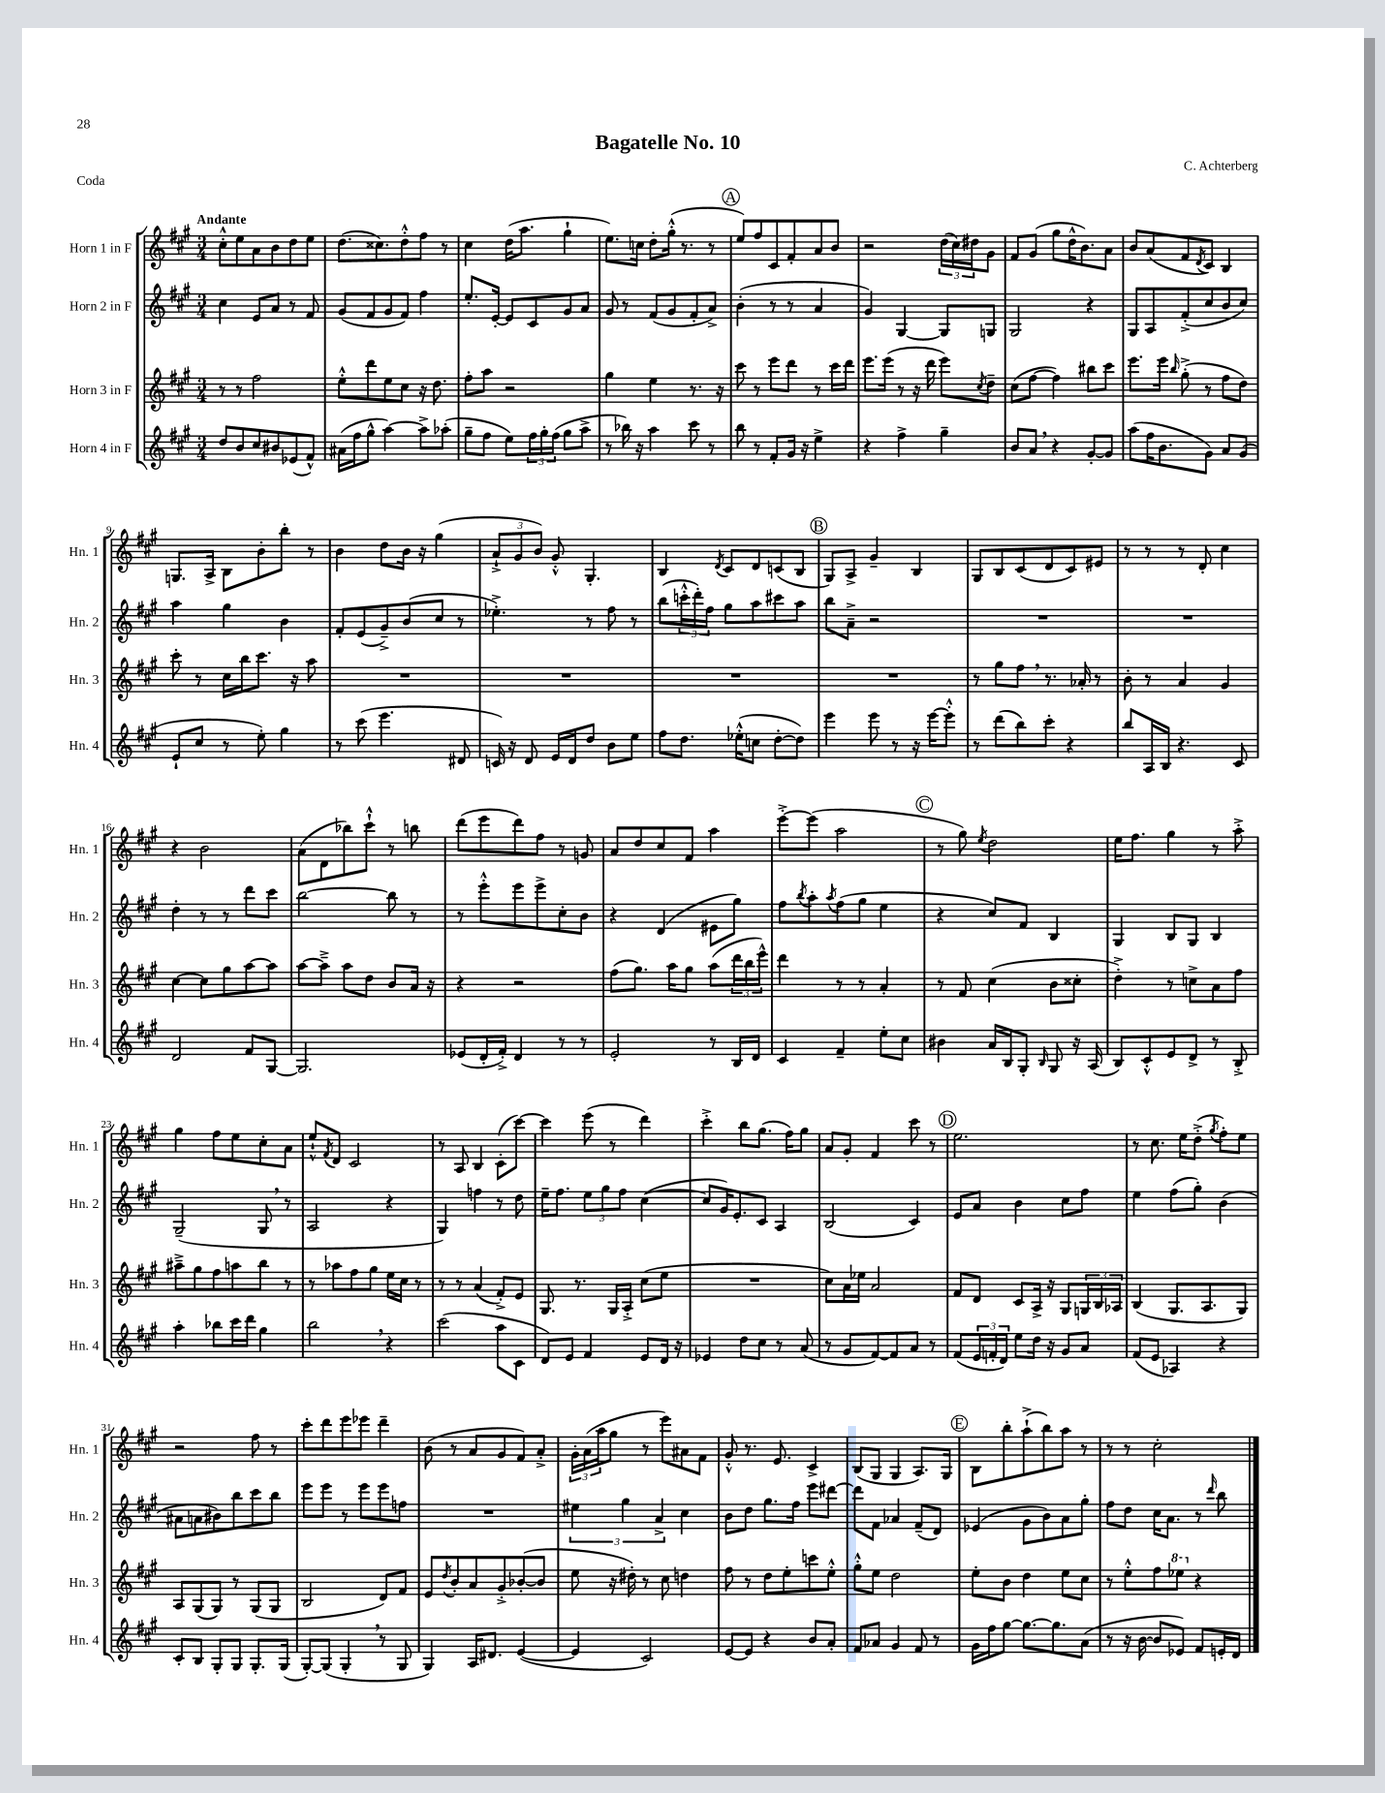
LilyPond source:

\header { title = "Bagatelle No. 10" composer = "C. Achterberg" piece = "Coda" }
<<
\new StaffGroup <<
\new Staff = "s0" \with { instrumentName = "Horn 1 in F" shortInstrumentName = "Hn. 1" } {
    \clef treble \key a \major \numericTimeSignature \time 3/4 \tempo "Andante"
    cis''8-.-^ e''8 a'8 b'8 d''8 e''8 |
    d''8.( cisis''8.) d''8-.-^ fis''8 r8 |
    cis''4 d''16( a''8. gis''4-! |
    e''8.) c''16 d''8-. gis''16-.-^( r8. r8 |
    \mark \markup { \circle "A" } e''8) fis''8 cis'8 fis'8-. a'8 b'8 |
    r2 \tuplet 3/2 { d''16( cis''16) dis''16 } gis'8 |
    fis'8 gis'8( gis''8 d''16-^ b'8.) a'8 |
    b'8 a'8( fis'8 \acciaccatura { d'8 } cis'8) b4 |
    g8. a16-> b8 b'8-. b''8-. r8 |
    b'4 d''8 b'16 r16 gis''4( |
    \tuplet 3/2 { a'8-!-> gis'8 b'8) } gis'8-.-^ gis4.-. |
    b4 \acciaccatura { d'8 } cis'8 d'8 c'8( b8 |
    \mark \markup { \circle "B" } gis8) a8-> gis'4-- b4 |
    gis8 b8 cis'8( d'8 cis'8) eis'8 |
    r8 r8 r8 d'8-. cis''4 |
    r4 b'2 |
    a'8( d'8 bes''8) cis'''8-!-^ r8 b''8 |
    d'''8( e'''8 d'''8) fis''8 r8 g'8 |
    a'8 d''8 cis''8 fis'8 a''4 |
    e'''8~-.-> e'''8( a''2 |
    \mark \markup { \circle "C" } r8 gis''8) \acciaccatura { e''8 } d''2 |
    e''16 fis''8. gis''4 r8 a''8-.-> |
    gis''4 fis''8 e''8 cis''8-. a'8 |
    e''8-!-^ \acciaccatura { fis'8 } d'8 cis'2 |
    r8 a8 b4 cis'8-.( cis'''8~) |
    cis'''4 e'''8( r8 d'''4) |
    cis'''4-.-> b''8 gis''8.( fis''16) gis''8 |
    a'8 gis'8-. fis'4 cis'''8 r8 |
    \mark \markup { \circle "D" } e''2. |
    r8 cis''8. e''16 d''8-.->( \acciaccatura { gis''8 } fis''8-.) e''8 |
    r2 fis''8 r8 |
    cis'''8-. d'''8 e'''8 ees'''8 d'''4-- |
    b'8( r8 a'8 gis'8 fis'8) a'8-.-> |
    \tuplet 3/2 { gis'16-. a'16( a''16 } gis''8 r8 e'''8) ais'8 fis'8 |
    gis'8-.-^ r8. e'8. cis'4-> |
    b8( gis8 gis4 a8.) gis16 |
    \mark \markup { \circle "E" } b8 b''8-. a''8-!->( b''8) a''8 r8 |
    r8 r8 cis''2-. \bar "|." |
}
\new Staff = "s1" \with { instrumentName = "Horn 2 in F" shortInstrumentName = "Hn. 2" } {
    \clef treble \key a \major \numericTimeSignature \time 3/4
    cis''4 e'8 a'8 r8 fis'8 |
    gis'8( fis'8 gis'8 fis'8) fis''4 |
    e''8.-. e'16~-. e'8 cis'8 gis'8 a'8 |
    gis'8 r8 fis'8( gis'8 fis'8-. a'8->) |
    \mark \markup { \circle "A" } b'4-.( r8 r8 a'4 |
    gis'4) gis4~ gis8 g8 |
    gis2 r4 |
    gis8 a8 fis'8-.->( cis''8 b'8 cis''8) |
    a''4 gis''4 b'4 |
    fis'8-. e'8( gis'8--->) b'8( cis''8 r8 |
    ees''4.-.->) r8 fis''8 r8 |
    b''8( \tuplet 3/2 { c'''16-.-^ d'''16-.) fis''16 } gis''8 a''8 cis'''8 a''8 |
    \mark \markup { \circle "B" } b''8 a'8---> r2 |
    R2. |
    R2. |
    d''4-. r8 r8 d'''8 cis'''8 |
    b''2~ b''8 r8 |
    r8 e'''8-.-^ e'''8 e'''8-> cis''8-. b'8 |
    r4 d'4( eis'8 gis''8) |
    fis''8 \acciaccatura { b''8 } a''8-. \acciaccatura { a''8 } fis''8( gis''8 e''4 |
    \mark \markup { \circle "C" } r4 cis''8) fis'8 b4 |
    gis4 b8 gis8 b4 |
    gis2--( gis8 \breathe r8 |
    a2 r4 |
    gis4) f''4 r8 d''8 |
    e''16-- fis''8. \tuplet 3/2 { e''8 gis''8 fis''8 } cis''4~( |
    cis''8 gis'16) e'8.-. cis'8 a4 |
    b2( cis'4) |
    \mark \markup { \circle "D" } e'8 a'8 b'4 cis''8 fis''8 |
    e''4 fis''8( gis''8-.) b'4( |
    ais'8 a'8 bis'8) b''8 cis'''8 b''8 |
    e'''8 e'''8 r8 e'''8 e'''8 f''8 |
    R2. |
    \tuplet 3/2 { eis''4 gis''4 a'4-> } cis''4 |
    b'8 d''8 gis''8. fis''16 e'''8 dis'''8~ |
    dis'''8 fis'8 aes'4 fis'8--( d'8) |
    \mark \markup { \circle "E" } ees'4( gis'8 b'8) a'8 gis''8-. |
    fis''8 d''8 cis''16 a'8. r8 \grace { d'''16 } b''8 \bar "|." |
}
\new Staff = "s2" \with { instrumentName = "Horn 3 in F" shortInstrumentName = "Hn. 3" } {
    \clef treble \key a \major \numericTimeSignature \time 3/4
    r8 r8 fis''2 |
    e''8-.-^ d'''8 e''8 cis''8 r16 d''8. |
    fis''8-. a''8 r2 |
    gis''4 e''4 r8. r16 |
    \mark \markup { \circle "A" } cis'''8 r8 e'''8 d'''8 r8 cis'''16 d'''16 |
    e'''8. e'''16( r8 r16 d'''16 e'''8) \acciaccatura { cis''8 } d''8-- |
    cis''8( fis''8~ fis''4) bis''8 cis'''8 |
    e'''8. e'''16 \grace { b''16 } gis''8-.->( r8 fis''8 d''8) |
    cis'''8-. r8 cis''16 b''16 cis'''8. r16 a''8 |
    R2. |
    R2. |
    R2. |
    \mark \markup { \circle "B" } R2. |
    r8 gis''8 fis''8 \breathe r8. aes'16-. r8 |
    b'8-. r8 a'4 gis'4 |
    cis''4~ cis''8 gis''8 a''8~ a''8 |
    a''8~ a''8---> a''8 d''8 b'8 a'16 r16 |
    r4 r2 |
    fis''8( gis''8.) a''16 gis''8 a''8( \tuplet 3/2 { d'''16 b''16 e'''16-^) } |
    d'''4 r8 r8 a'4-. |
    \mark \markup { \circle "C" } r8 fis'8 cis''4( b'8 cisis''8-. |
    d''4-.->) r8 c''8-> a'8 fis''8 |
    ais''8---> gis''8 fis''8 a''8 b''8 r8 |
    r8 aes''8 fis''8 gis''8 e''16 cis''16 r8 |
    r8 r8 a'4( fis'8-.->) e'8 |
    gis8. r8. gis16 a16-.-> cis''8( e''8 |
    R2. |
    cis''8) a'16 ees''16 a'2 |
    \mark \markup { \circle "D" } fis'8 d'8 cis'8 a16-> r16 gis8 \tuplet 3/2 { g16 b16 aes16 } |
    b4( gis8. a8. gis8) |
    a8 gis8( gis8) r8 gis8( gis8 |
    b2 d'8) fis'8 |
    e'8 \acciaccatura { d''8 } b'8-. a'8 gis'8-.-> bes'8~-.( bes'8 |
    e''8 r16 dis''16-.) r8 cis''8 d''4 |
    fis''8 r8 d''8 e''8-. c'''8 e''8-.-^ |
    gis''8-.-^ e''8 d''2 |
    \mark \markup { \circle "E" } e''8-. b'8 d''4 e''8 cis''8 |
    r8 e''8-.-^ fis''8 \ottava #1 ees'''8 \ottava #0 r4 \bar "|." |
}
\new Staff = "s3" \with { instrumentName = "Horn 4 in F" shortInstrumentName = "Hn. 4" } {
    \clef treble \key a \major \numericTimeSignature \time 3/4
    d''8 b'8 cis''8 bis'8 ees'8( fis'8-^) |
    ais'16( fis''16 gis''8-^ a''4~) a''8-> aes''8-.( |
    gis''8-- fis''8 e''8) \tuplet 3/2 { fis''16 gis''16-. fis''16( } gis''8 a''8-> |
    r8 bes''16) r16 a''4 cis'''8 r8 |
    \mark \markup { \circle "A" } b''8 r8 fis'8-. gis'16 r16 e''4-> |
    r4 fis''4-> gis''4-- |
    b'8 a'8 \breathe r4 gis'8~-. gis'8 |
    a''8( fis''16 b'8. gis'8) a'8 gis'8( |
    e'8-! cis''8 r8 e''8-.) gis''4 |
    r8 cis'''8( e'''4. dis'8 |
    c'16) r16 d'8 e'16 d'16 d''8 b'8 e''8 |
    fis''8 d''8. ees''16-.-^( c''8 d''8~-. d''8) |
    \mark \markup { \circle "B" } e'''4 e'''8 r8 r16 e'''16~ e'''8-.-^ |
    r8 d'''8( b''8) cis'''8-. r4 |
    b''8 a16 b16 r4. cis'8 |
    d'2 fis'8 gis8~ |
    gis2. |
    ees'8( d'16-. fis'16-.->) d'4 r8 r8 |
    e'2-. r8 b16 d'16 |
    cis'4 fis'4-- e''8-. cis''8 |
    \mark \markup { \circle "C" } bis'4 a'16 b16 gis8-. \grace { b16 } gis8 r16 a16( |
    b8) cis'8-.-^ e'8 d'8-> r8 b8-.-> |
    a''4-. bes''8 cis'''16 d'''16 gis''4 |
    b''2 \breathe r4 |
    cis'''2( a''8 cis'8 |
    d'8) e'8 fis'4 e'8 d'16 r16 |
    ees'4 d''8 cis''8 r8 a'8( |
    r8 gis'8 fis'8~) fis'8 a'8 r8 |
    \mark \markup { \circle "D" } fis'8( \tuplet 3/2 { e'16 f'16-. d'16) } e''8 d''16 r16 gis'8 a'8 |
    fis'8( e'8 aes4) r4 |
    cis'8-. b8 gis8-. gis8 gis8.-. gis16( |
    gis8~-.) gis8( gis4-. \breathe r8 gis8 |
    gis4) a16 dis'8. e'4~( |
    e'4 cis'2) |
    e'8~ e'8 r4 b'8 a'8-. |
    fis'8 aes'8 gis'4 fis'8 r8 |
    \mark \markup { \circle "E" } gis'16 fis''16 gis''8~ gis''8.~ gis''8. a'8( |
    r8 r16 b'16~ b'8 ees'8) fis'8 e'16-. d'16 \bar "|." |
}
>>
>>
